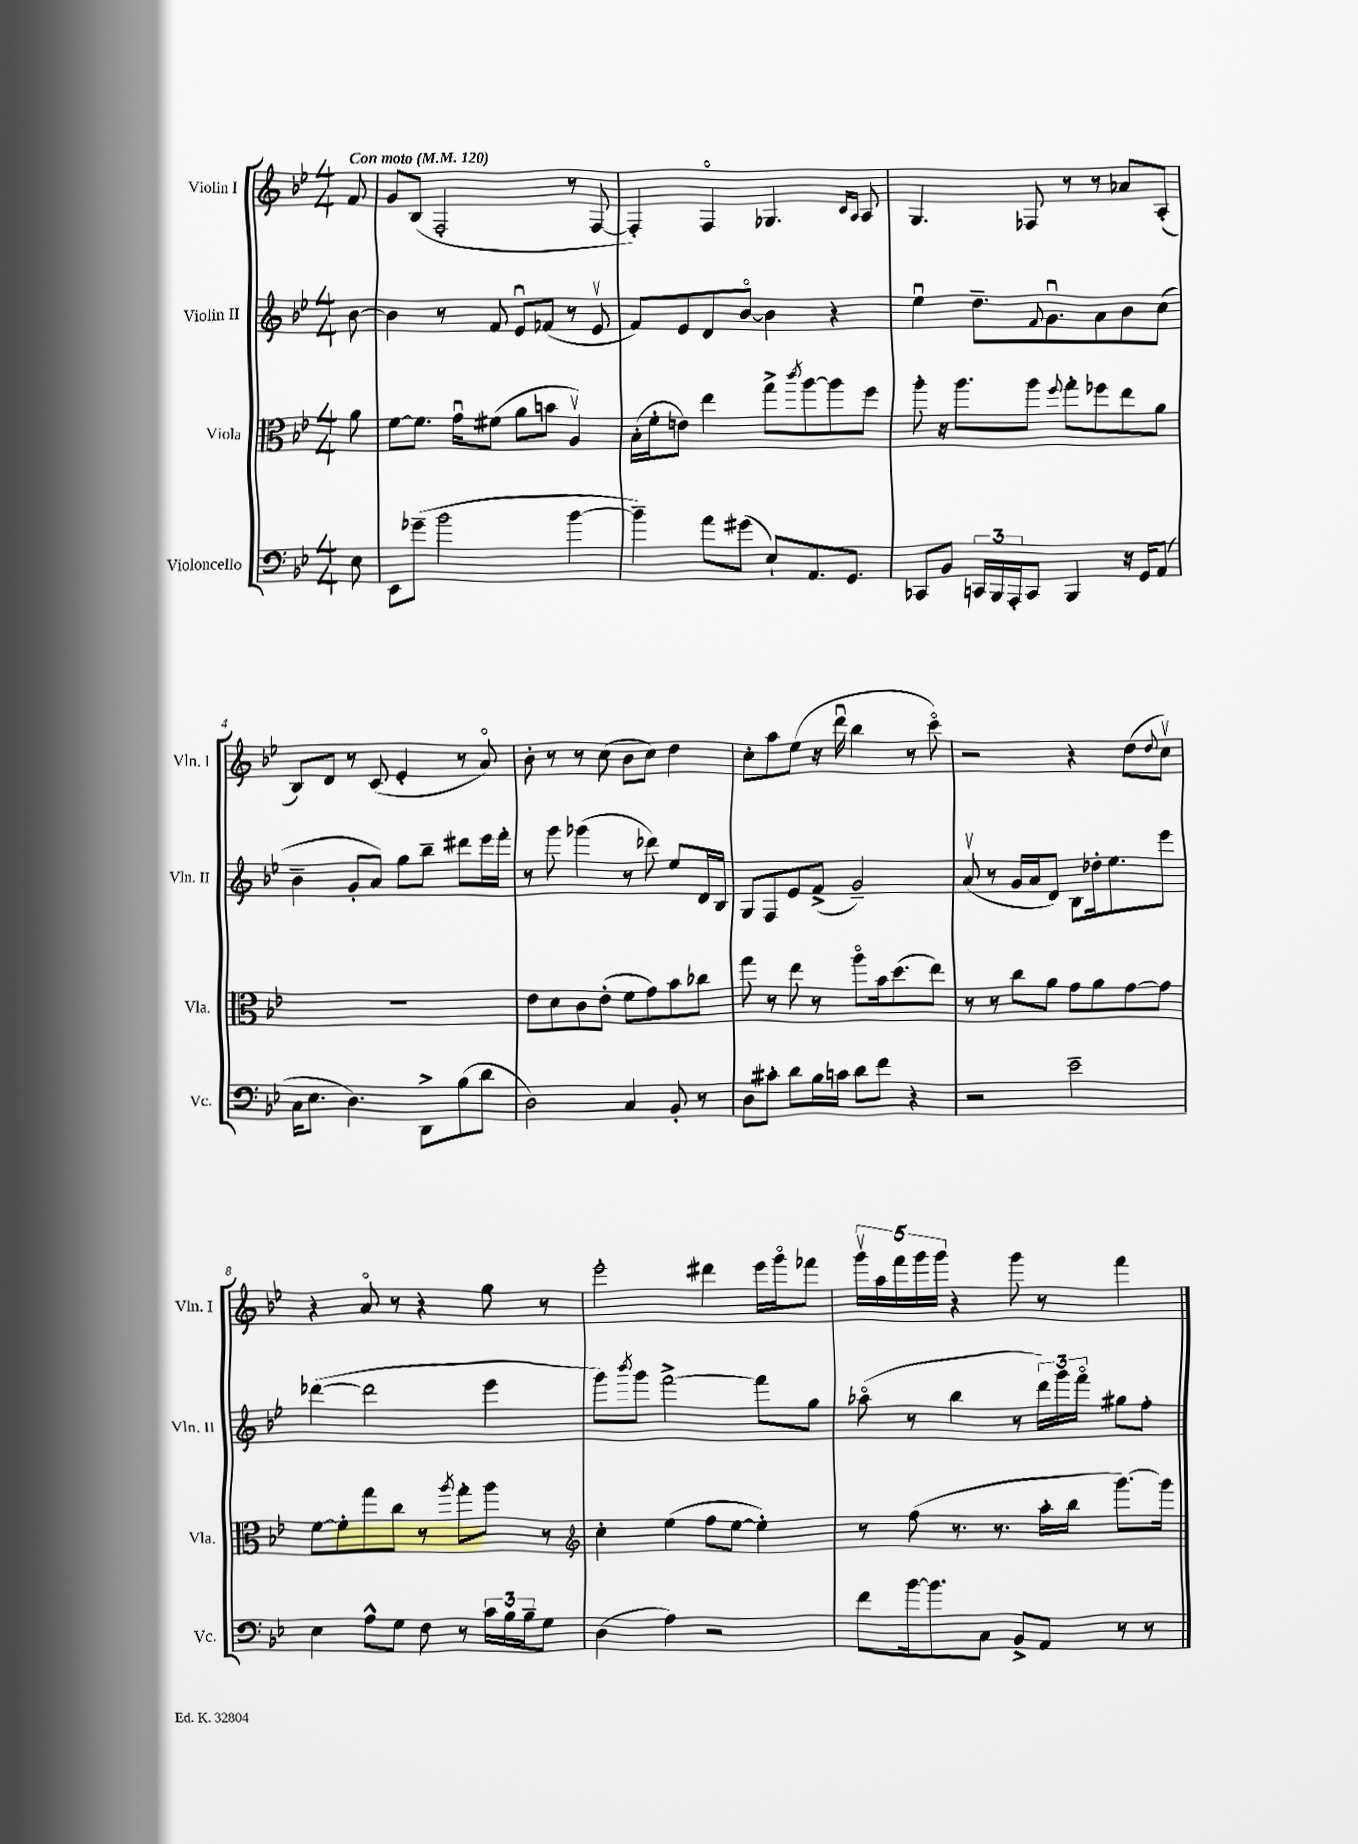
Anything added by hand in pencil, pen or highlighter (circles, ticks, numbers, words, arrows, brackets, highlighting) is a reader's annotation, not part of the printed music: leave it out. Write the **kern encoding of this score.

**kern	**kern	**kern	**kern
*staff4	*staff3	*staff2	*staff1
*clefF4	*clefC3	*clefG2	*clefG2
*k[b-e-]	*k[b-e-]	*k[b-e-]	*k[b-e-]
*M4/4	*M4/4	*M4/4	*M4/4
*MM120	*MM120	*MM120	*MM120
8E-\	8a\	[8b-\	8f/
=	=	=	=
8EE-\L	[8f\L	4b-\]	8g/L
(8g-~\J	8.f\]J	.	(8B-/J
2b-\	.	8r	2F'/
.	16gu\LK	.	.
.	(8f#\J	8f/	.
.	8a\L	8e-u/L	.
.	8b\J	(8f-/J	.
[4b-\	4Av/)	8r	8r
.	.	8e-v/	[8F/
=	=	=	=
4b-~\])	(16B-'\LL	8f/L)	4F'/])
.	16f'\J	.	.
.	8e\J)	8e-/	.
8a\L	4ee-\	8d/	4Fo/
(8g#\J	.	[8b-o/J	.
8E-`/L)	8gg^\L	4b-\]	4.G-/
.	8qccc/	.	.
8.AA/	[8aa\	.	.
.	8aa\]	4r	.
8.GG/J	.	.	.
.	.	.	16qqc/LL
.	.	.	16qqA/JJ
.	8ff\J	.	8A/
=	=	=	=
8CC-/L	8aa'\	4ee-u\	4.G/
8BB-/J	16r	.	.
.	8.aa\L	.	.
24CC/LL	.	8.dd~\L	.
24BBB-/	.	.	.
24AAA'/J	.	.	.
8CC/J	8aa\J	.	8F-/
.	.	8qqf/	.
.	.	8.gu\	.
.	8qqff/	.	.
4BBB-/	8gg'\L	.	8r
.	8ff-\	8a\	8r
16r	8ee-\	8b-\	8a-/L
16GG/LK	.	.	.
(8AA/J	8a\J	(8cc\J	(8A'/J
=	=	=	=
16C\LK	1r	4b-~\	8B-/L)
8.E-\J	.	.	.
.	.	.	8d/J
4.D\)	.	8g'/L	8r
.	.	8a/J)	(8c/
.	.	8gg\L	4e-'/
8DD^\L	.	8bb-~\J	.
(8B-\	.	8ddd#\L	8r
8d\J	.	16eee-\L	8ao/)
.	.	16fff'\JJ	.
=	=	=	=
2D\)	8e-\L	8r	8b-'\
.	8d\	8ggg\	8r
.	8c\	(4ggg-\	8r
.	(8e-'\J	.	(8cc\
4C/	8f\L	8r	8b-\L
.	8g\)	8ddd-\)	8cc\J)
8BB-'/	8b-\	8ee-/L	4dd\
8r	8cc-\J	16d/L	.
.	.	16B-/JJ	.
=	=	=	=
8D\L	8gg\	8G/L	8cc'\L
8c#'\J	8r	8F/	8aa\
8d\L	8ee-\	8e-/	(8ee-\J
16B-\L	8r	(8f^/J	16r
16c\JJ	.	.	16dddu\
8d\L	8aao\L	2g~/)	4bb-\
8f\J	16b-\k	.	.
.	(8.dd\	.	.
4r	.	.	8r
.	8ee-\J)	.	8ccco\)
=	=	=	=
2r	8r	(8av/	2r
.	8r	8r	.
.	8cc\L	16g/LL	.
.	.	16a/J	.
.	8a\J	8d/J)	.
2e-~\	8g\L	8B-\L	4r
.	8a\	16dd-'\k	.
.	.	8.ee-\	.
.	[8g\	.	(8dd\L
.	.	.	8qqdd/
.	8g\]J	8eee-\J	8ccv\J)
=	=	=	=
4E-\	[8f\L	([4ddd-\	4r
.	8f'\]	.	.
8A^^\L	8gg\	2ddd-\]	8ao/
8G\J	8cc\J	.	8r
8F\	8r	.	4r
.	8qaa/	.	.
8r	8gg'\L	.	.
24c\LL	8aa\J	4eee-\	8gg\
24B-\	.	.	.
24B-~\J	.	.	.
8G\J	8r	.	8r
=	=	=	=
*	*clefG2	*	*
(4D\	4cc'\	8ggg\L)	2eee-'\
.	.	8qbbb-/	.
.	.	8ggg\J	.
4A\)	(4ee-\	[2fff^\	.
2r	8ff\L	.	4ddd#\
.	[8ee-\J	.	.
.	4ee-'\])	8fff\]L	16eee-\LL
.	.	.	16gggo\J
.	.	8gg\J	8fff-\J
=	=	=	=
8f\L	8r	(8aa-o\	20gggv\LL
.	.	.	20aa\
.	.	.	20fff\
[16b-\k	(8ff\	8r	.
.	.	.	20ggg\
8.b-\]	.	.	.
.	.	.	20ggg\JJ
.	8.r	4bb-\	4r
8C\J	.	.	.
.	8.r	.	.
8BB-^/L	.	8r	8ggg\
8AA/J	16aa'\LL	24ddd\LL)	8r
.	.	24ggg\	.
.	16bb-\JJ	.	.
.	.	24fffo\JJ	.
8r	[8.ggg\L)	8gg#\L	4fff\
8r	.	8ff'\J	.
.	16ggg\]Jk	.	.
==	==	==	==
*-	*-	*-	*-
